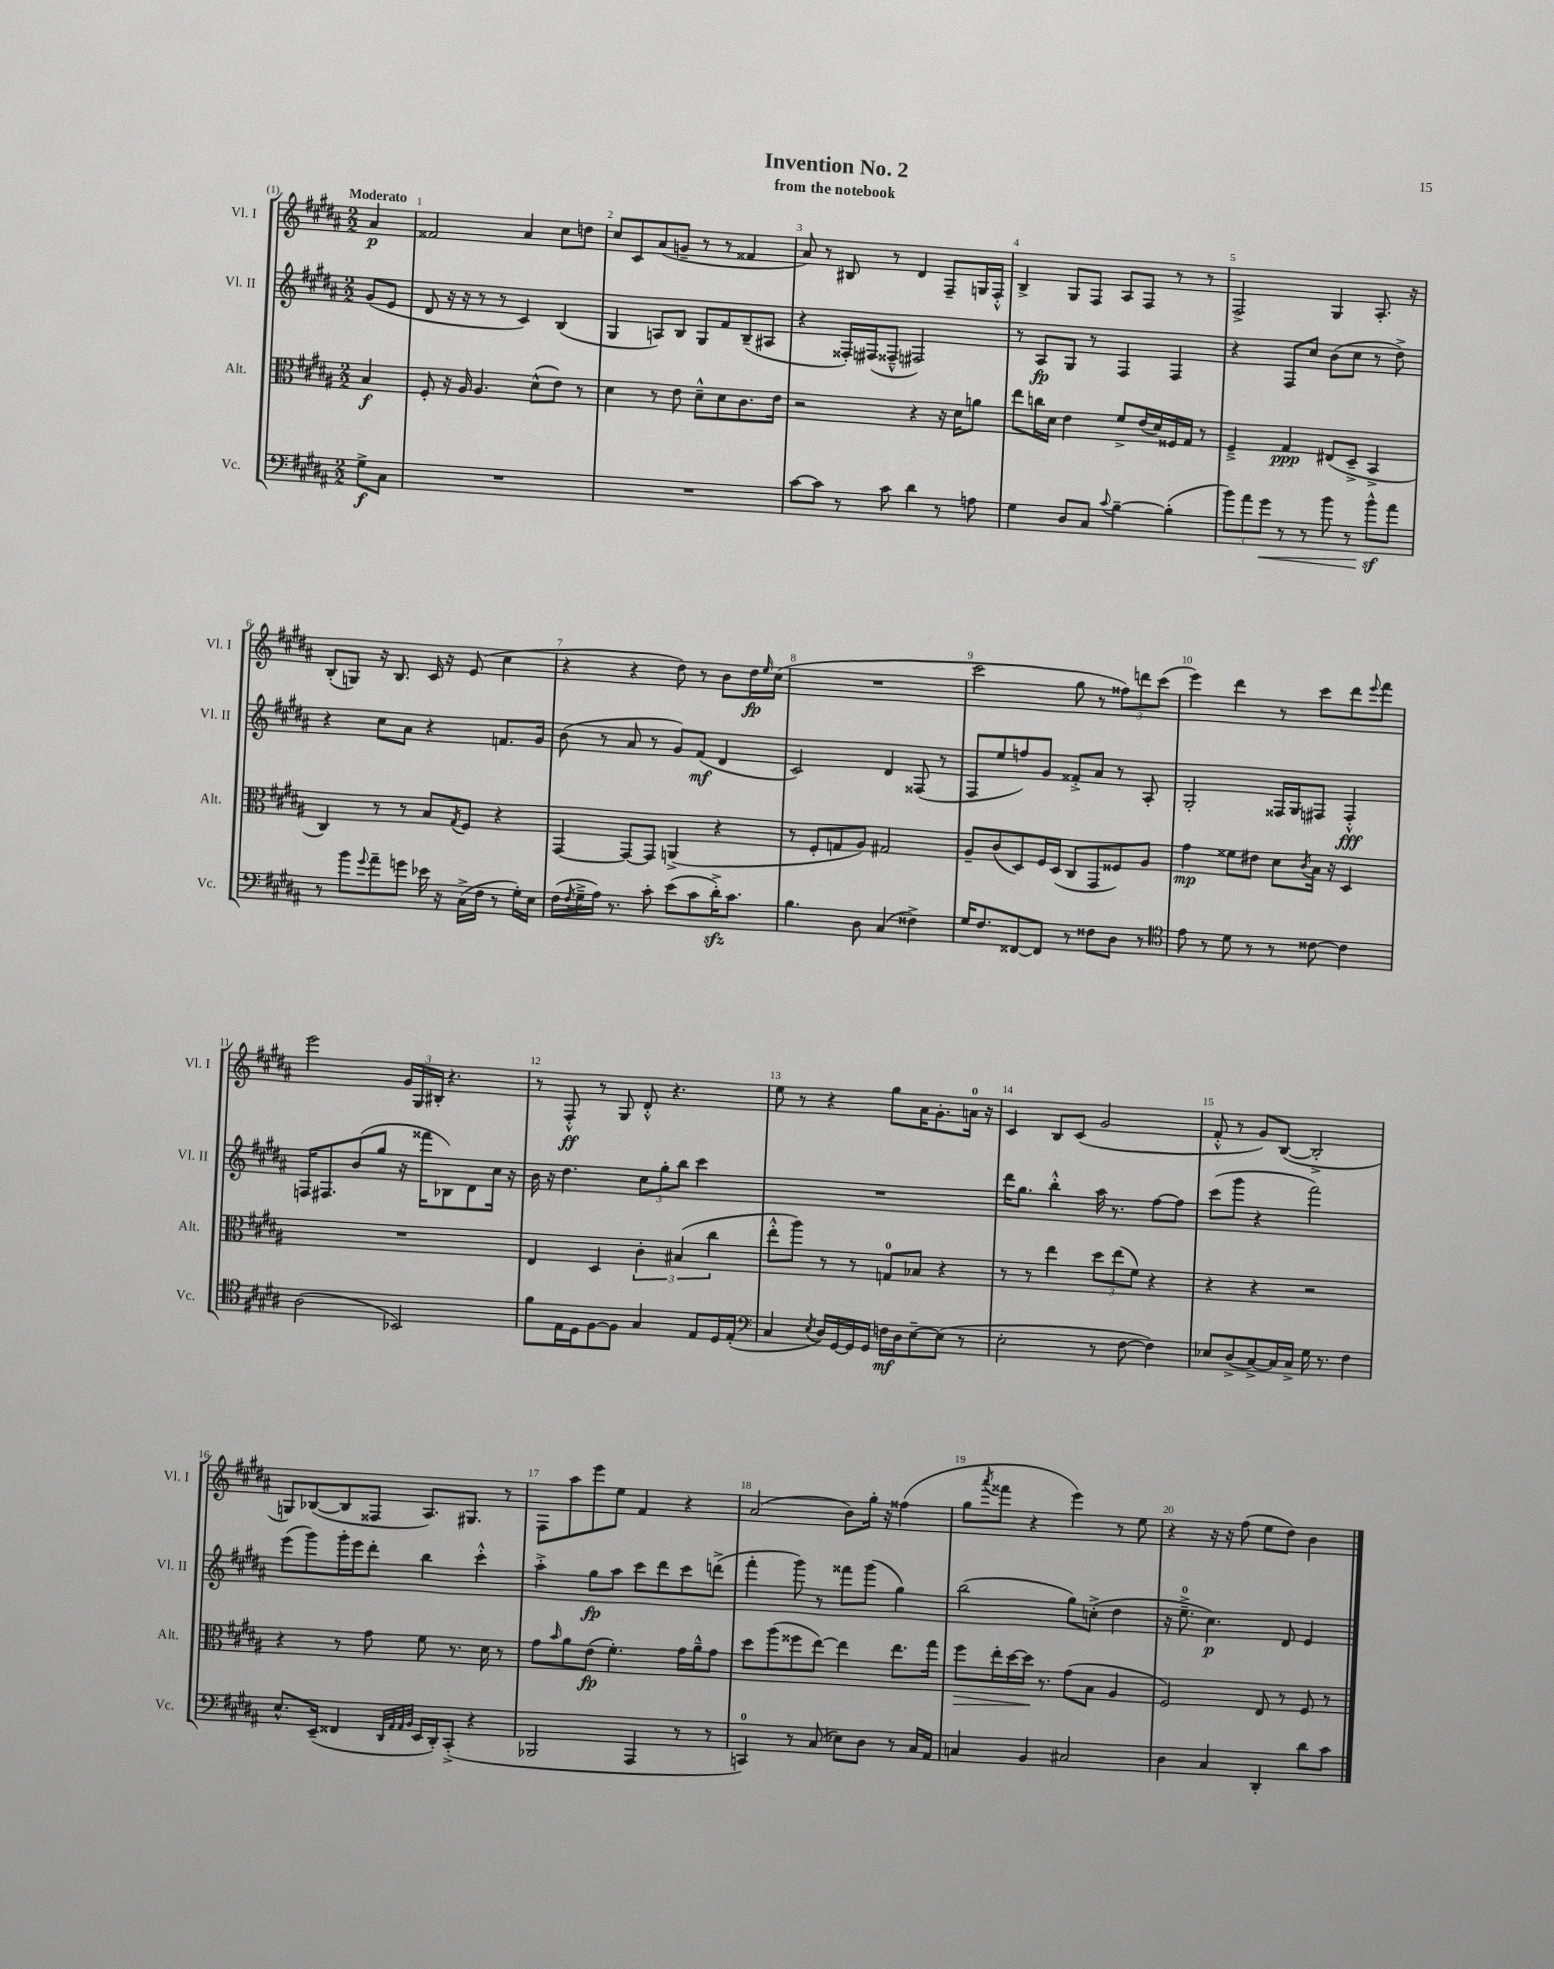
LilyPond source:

\header { title = "Invention No. 2" subtitle = "from the notebook" }
<<
\new StaffGroup <<
\new Staff = "s0" \with { instrumentName = "Vl. I" shortInstrumentName = "Vl. I" } {
    \clef treble \key b \major \numericTimeSignature \time 2/2 \partial 4 \tempo "Moderato"
    ais'4\p |
    fisis'2 ais'4 cis''8 d''8 |
    cis''8 cis'8 ais'8( g'8-- r8 r8 fisis'4 |
    ais'8) r8 bis8 r8 dis'4 fis8-- g16 fis16-.-^ |
    b4-> gis8 fis8 ais8 fis8 r8 r8 |
    fis2-> gis4 ais8.-. r16 |
    b8-.( g8) r16 b8. cis'16 r16 e'8( cis''4 |
    r4 r4 dis''8) r8 b'8 dis''16\fp \grace { e''16 } cis''16( |
    R1 |
    cis'''2 gis''8 r8 \tuplet 3/2 { fisis''8) d'''8 cis'''8( } |
    e'''4) dis'''4 r8 cis'''8 dis'''8 \appoggiatura { e'''8 } fis'''8 |
    e'''2 \tuplet 3/2 { gis'16 gis16 bis16-. } r4. |
    r8 fis8-.-^\ff r8 gis8 dis'8-.-^ r4. |
    e''8 r8 r4 gis''8 ais'16 gis'8.-. a'16-0 r16 |
    cis'4 b8 cis'8( gis'2 |
    fis'8-.-^ r8 gis'8) b8~( b2-.-> |
    g8) bes8~( bes8 fisis8 ais8.) gis8. r8 |
    fis8 ais''8 e'''8 e''8 fis'4 r4 |
    ais'2( b'8) gis''16-. r16 fisis''4( |
    gis''8 \acciaccatura { ais'''8 } fisis'''8 r4 e'''4) r8 e''8 |
    r4 r16 r16 fis''8( e''8 dis''8) b'4 \bar "|." |
}
\new Staff = "s1" \with { instrumentName = "Vl. II" shortInstrumentName = "Vl. II" } {
    \clef treble \key b \major \numericTimeSignature \time 2/2 \partial 4
    gis'8( e'8 |
    dis'8 r16 r16 r8 r8 cis'4) b4( |
    gis4 a8) b8 gis8 fis'8 b8--( ais8 |
    r4 fisis16-.) fis16( fisis8---^ fis2) |
    r8 ais8\fp gis8 r8 fis4 fis4 |
    r4 fis8 cis''8 b'8( cis''8 r8 dis''8->) |
    r4 cis''8 ais'8 r4 f'8. gis'16 |
    b'8( r8 ais'8 r8 gis'8) fis'8\mf( dis'4 |
    cis'2) dis'4 fisis8( r8 |
    fis8 e''8 f''8) gis'8 fisis'8-.-> ais'8 r8 ais8-. |
    gis2-. fisis16 gis16 fis8 fis4-.-^\fff |
    f16 fis8. b'8( gis''8 r16 fisis'''16 bes8) dis'8 cis''16 r16 |
    b'16 r16 dis''4. \tuplet 3/2 { cis''8 gis''8-. b''8 } cis'''4 |
    R1 |
    dis'''16 gis''8. b''4-.-^ ais''16 r8. fis''8~ fis''8 |
    cis'''8( gis'''8 r4 fis'''2) |
    e'''8( gis'''8) gis'''16-. e'''16 dis'''8-. b''4 cis'''4-.-^ |
    ais''4-.-> gis''8\fp ais''8 cis'''8 dis'''8 cis'''8 d'''8->( |
    fis'''4-. gis'''8) r8 fisis'''8 gis'''8( gis''4) |
    b''2( gis''8) c''8-.->( dis''4 |
    r16 e''8.-0---> cis''4.\p) dis'8 e'4 \bar "|." |
}
\new Staff = "s2" \with { instrumentName = "Alt." shortInstrumentName = "Alt." } {
    \clef alto \key b \major \numericTimeSignature \time 2/2 \partial 4
    b4\f |
    fis8-. r16 ais16 ais4. dis'8-^( e'8) r8 |
    dis'4 r8 e'8 dis'8---^ dis'8 cis'8. e'16 |
    r2 r4 r16 dis'16 a'8 |
    e''8 c''16 dis'16 e'4 fis'8-> e'16( dis'16) fisis16 gis16 r8 |
    fis4---> gis4\ppp eis8( dis8---> b,4-> |
    cis4) r8 r8 b8 \acciaccatura { gis8 } fis8 r4 |
    gis,4~ gis,8~ gis,8 a,4->( r4 |
    r8 fis8-. g8 ais8) gis2 |
    ais8-- cis'8( dis8) fis16 dis16( cis8 gis,8 fisis8) ais8 |
    gis'4\mp fisis'8 eis'8 dis'8 \acciaccatura { cis'8 } b16 r16 dis4 |
    R1 |
    e4 dis4 \tuplet 3/2 { cis'4-. bis4( cis''4 } |
    e''8-.-^ ais''8) r8 r8 g8-0 bes8 r4 |
    r8 r8 e''4 \tuplet 3/2 { dis''8 e''8( fis'8) } r4 |
    r4 r4 r2 |
    r4 r8 gis'8 fis'8 r8. dis'16 r8 |
    gis'8 \grace { b'16 } ais'8 e'8\fp( fis'4.-.) gis'16 ais'16---^ gis'8 |
    dis''8 ais''8( fisis''8 e''8~) e''4 e''8. gis''16 |
    fis''8\> e''16-. dis''16~ dis''16\! r8. gis'8( b8 ais4 |
    fis2) e8 r8 fis8 r8 \bar "|." |
}
\new Staff = "s3" \with { instrumentName = "Vc." shortInstrumentName = "Vc." } {
    \clef bass \key b \major \numericTimeSignature \time 2/2 \partial 4
    gis8->\f cis8 |
    R1 |
    R1 |
    cis'8~ cis'8 r8 cis'8 dis'4 r8 a8 |
    gis4 dis8 cis8 \appoggiatura { cis'8 } b4~-- b4-.( |
    \tuplet 3/2 { b'8) ais'8 gis'8\< } r8 r8 b'8 r8 b'8-^\sf\! ais'8 |
    r8 b'8 \appoggiatura { gis'8 } ais'8-- g'8 ees'16 r16 cis16->( fis16 r8 gis16-.) e16 |
    fis16( \acciaccatura { fis8 } gis16---> ais16) r8. cis'8-. e'8( cis'8 dis'16-.->\sfz) cis'8. |
    b4. dis8 cis4( fisis4->) |
    gis16 fis8. fisis,8~ fisis,8 r8 fisis8 dis8 r8 |
    \clef tenor e'8 r8 dis'8 r8 r8 cisis'8~ cisis'4 |
    ais2( bes,2) |
    fis'8 e16 dis16 fis8~ fis8 gis4 e8 dis16 e16-.( |
    \clef bass cis4 \acciaccatura { e8 } dis16) gis,16~ gis,16 gis,16 f16\mf dis16 e8~-- e8( r8 |
    e2-. r8 fis8~ fis4) |
    ees8 dis8->( cis8~->) cis16 cis16-> gis16 r8. fis4 |
    e8.-^ e,16--( fisis,4 \grace { dis,32 ais,32 ais,32 b,32 } e,16 dis,16-.) cis,8-.->( r4 |
    bes,,2 ais,,4 r8 r8 |
    c,4-0) r8 cis8( ees8) dis8 r8 cis16 ais,16 |
    c4 b,4 cis2 |
    dis4 cis4 dis,4-. dis'8 cis'8 \bar "|." |
}
>>
>>
\layout { \context { \Score \override BarNumber.break-visibility = ##(#f #t #t) barNumberVisibility = #all-bar-numbers-visible } }
